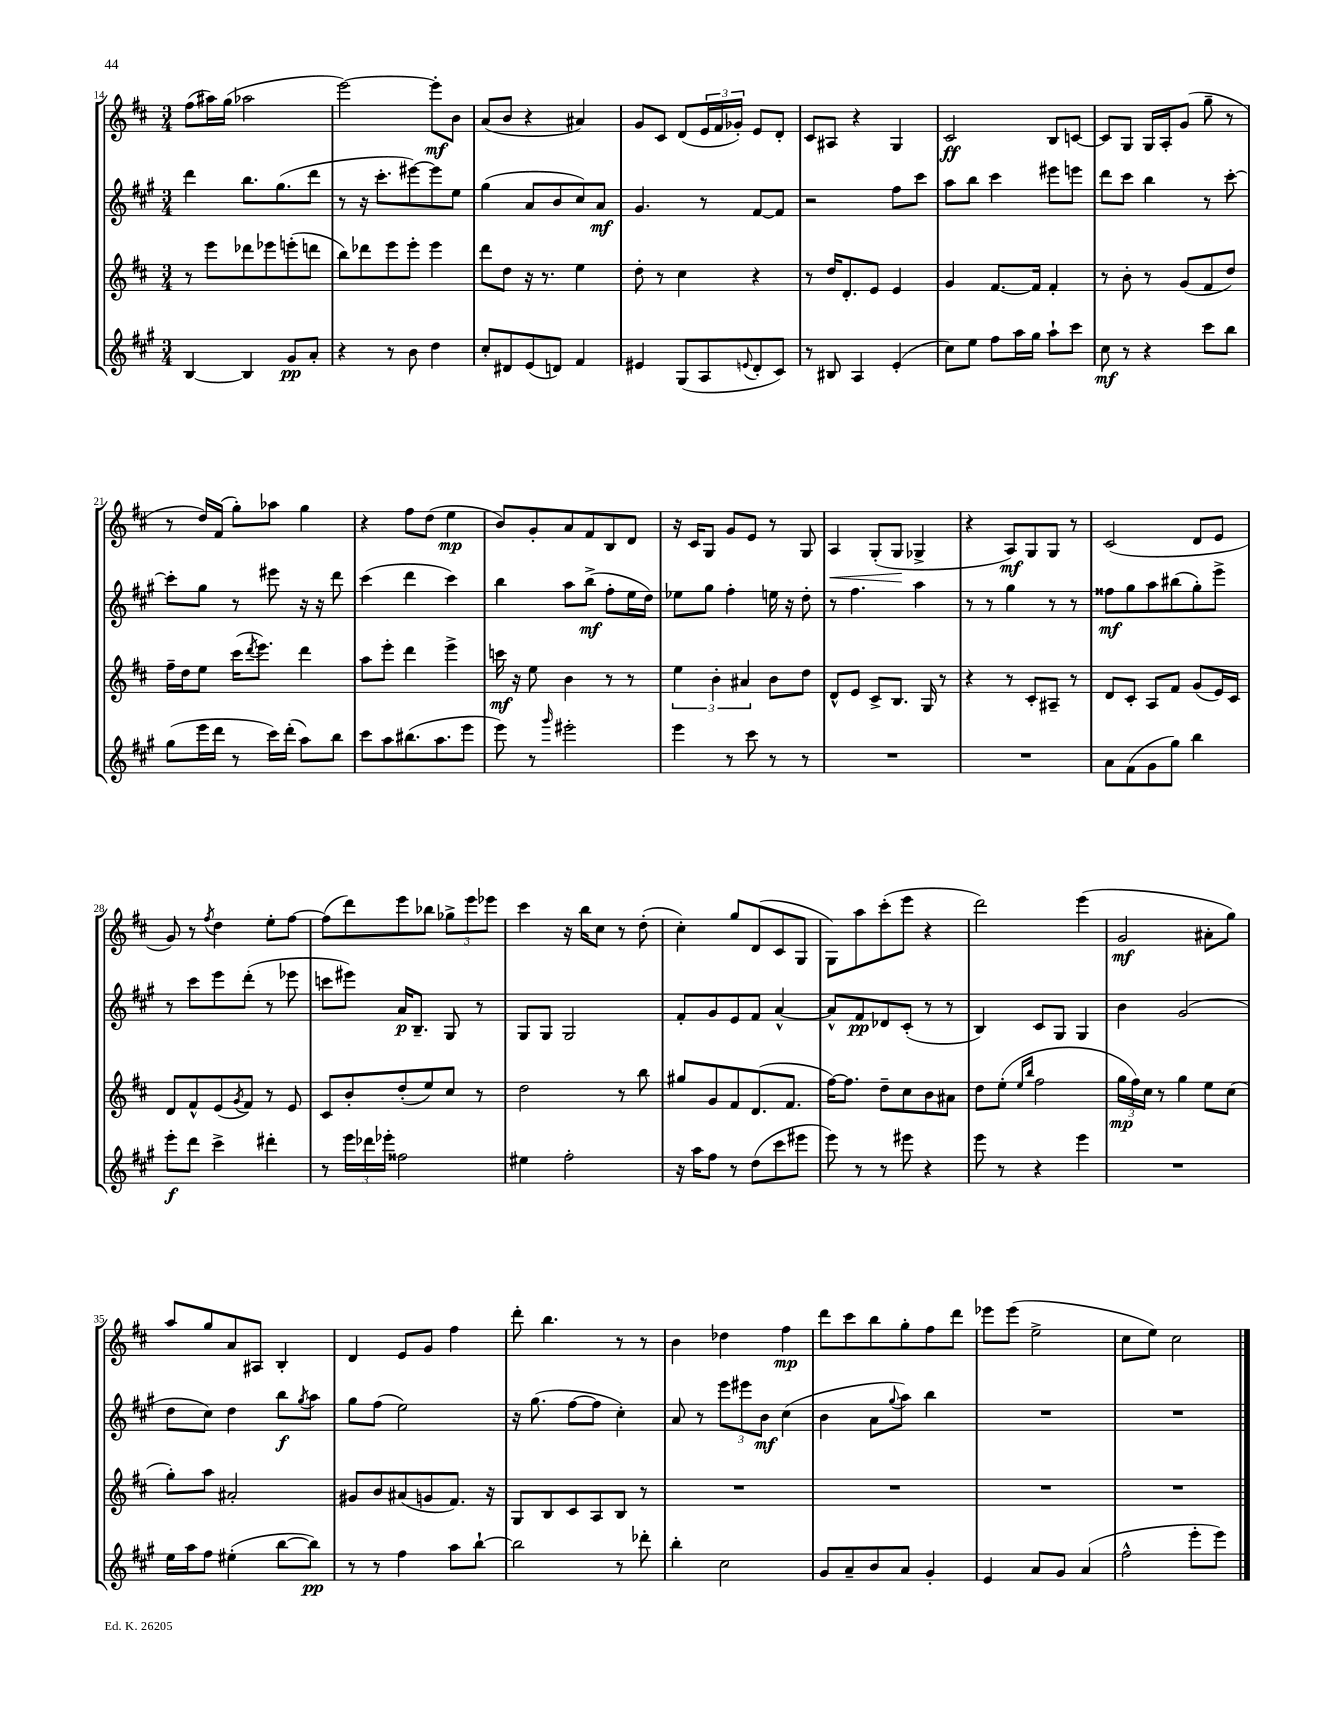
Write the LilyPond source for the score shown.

<<
\new StaffGroup <<
\new Staff = "s0" {
    \clef treble \key d \major \numericTimeSignature \time 3/4
    fis''8( ais''16) g''16( aes''2 |
    e'''2~) e'''8-.\mf b'8 |
    a'8( b'8 r4 ais'4) |
    g'8 cis'8 d'8( \tuplet 3/2 { e'16 fis'16 ges'16-.) } e'8 d'8-. |
    cis'8 ais8 r4 g4 |
    cis'2\ff b8 c'8~ |
    c'8 g8 g16 a16-. g'8( g''8-- r8 |
    r8 d''16) fis'16( g''8-.) aes''8 g''4 |
    r4 fis''8 d''8( e''4\mp |
    b'8) g'8-. a'8 fis'8 b8 d'8 |
    r16 cis'16 g8 g'8 e'8 r8 g8 |
    a4\< g8-.( g8\! ges4-> |
    r4 a8\mf) g8 g8 r8 |
    cis'2( d'8 e'8 |
    g'8) r8 \acciaccatura { fis''8 } d''4 e''8-. fis''8~ |
    fis''8( d'''8) e'''8 bes''8 \tuplet 3/2 { ges''8-> e'''8 ees'''8 } |
    cis'''4 r16 b''16 cis''8 r8 d''8-.( |
    cis''4-.) g''8 d'8( cis'8 g8 |
    g8) a''8 cis'''8-.( e'''8 r4 |
    d'''2) e'''4( |
    g'2\mf ais'8-. g''8) |
    a''8 g''8 a'8 ais8 b4-. |
    d'4 e'8 g'8 fis''4 |
    d'''8-. b''4. r8 r8 |
    b'4 des''4 fis''4\mp |
    d'''8 cis'''8 b''8 g''8-. fis''8 d'''8 |
    ees'''8 ees'''8( e''2-> |
    cis''8 e''8) cis''2 \bar "|." |
}
\new Staff = "s1" {
    \clef treble \key a \major \numericTimeSignature \time 3/4
    d'''4 b''8. gis''8.( d'''8 |
    r8 r16 cis'''8.-. eis'''8~) eis'''8 e''8 |
    gis''4( a'8 b'8 cis''8) a'8\mf |
    gis'4. r8 fis'8~ fis'8 |
    r2 fis''8 cis'''8 |
    a''8 b''8 cis'''4 eis'''8 e'''8 |
    d'''8 cis'''8 b''4 r8 cis'''8~-. |
    cis'''8-. gis''8 r8 eis'''8 r16 r16 d'''8 |
    cis'''4( d'''4 cis'''4) |
    b''4 a''8 b''8->\mf( fis''8-. e''16 d''16) |
    ees''8 gis''8 fis''4-. e''16 r16 d''8-. |
    r8 fis''4. a''4 |
    r8 r8 gis''4 r8 r8 |
    fisis''8\mf gis''8 a''8 bis''8( gis''8-.) e'''8-> |
    r8 cis'''8 e'''8 d'''8-.( r8 ees'''8 |
    c'''8 eis'''8) a'16\p b8.-- gis8 r8 |
    gis8 gis8 gis2 |
    fis'8-. gis'8 e'8 fis'8 a'4~-^ |
    a'8-^ fis'8\pp des'8 cis'8-.( r8 r8 |
    b4) cis'8 gis8 gis4 |
    b'4 gis'2( |
    d''8 cis''8) d''4 b''8\f \acciaccatura { gis''8 } a''8 |
    gis''8 fis''8( e''2) |
    r16 gis''8.( fis''8~ fis''8 cis''4-.) |
    a'8 r8 \tuplet 3/2 { e'''8 eis'''8 b'8\mf } cis''4( |
    b'4 a'8 \appoggiatura { gis''8 } a''8) b''4 |
    R2. |
    R2. \bar "|." |
}
\new Staff = "s2" {
    \clef treble \key d \major \numericTimeSignature \time 3/4
    r8 e'''8 des'''8 ees'''8 e'''8-.( d'''8 |
    b''8) des'''8 e'''8 e'''8-. e'''4 |
    d'''8 d''8 r16 r8. e''4 |
    d''8-. r8 cis''4 r4 |
    r8 d''16 d'8.-. e'8 e'4 |
    g'4 fis'8.~ fis'16 fis'4-. |
    r8 b'8-. r8 g'8( fis'8 d''8) |
    fis''16-- d''16 e''8 cis'''16( \acciaccatura { d'''8 } e'''8.) d'''4 |
    a''8 e'''8-. d'''4 e'''4-> |
    c'''16\mf r16 e''8 b'4 r8 r8 |
    \tuplet 3/2 { e''4 b'4-. ais'4 } b'8 d''8 |
    d'8-^ e'8 cis'8-> b8. g16 r8 |
    r4 r8 cis'8-. ais8-- r8 |
    d'8 cis'8-. a8 fis'8 g'8( e'16) cis'16 |
    d'8 fis'8-^ e'8( \acciaccatura { g'8 } fis'8) r8 e'8 |
    cis'8 b'8-. d''8-.( e''8) cis''8 r8 |
    d''2 r8 b''8 |
    gis''8 g'8 fis'8 d'8.( fis'8. |
    fis''16~) fis''8. d''8-- cis''8 b'8 ais'8 |
    d''8 e''8-.( \grace { e''16 b''16 } fis''2 |
    \tuplet 3/2 { g''16\mp fis''16) cis''16 } r8 g''4 e''8 cis''8( |
    g''8-.) a''8 ais'2-. |
    gis'8 b'8 ais'8( g'8 fis'8.) r16 |
    g8 b8 cis'8 a8 b8 r8 |
    R2. |
    R2. |
    R2. |
    R2. \bar "|." |
}
\new Staff = "s3" {
    \clef treble \key a \major \numericTimeSignature \time 3/4
    b4~ b4 gis'8\pp a'8-. |
    r4 r8 b'8 d''4 |
    cis''8-. dis'8 e'8( d'8) fis'4 |
    eis'4 gis8( a8 \appoggiatura { e'8 } d'8-. cis'8) |
    r8 bis8 a4 e'4-.( |
    cis''8) e''8 fis''8 a''16 gis''16 a''8-! cis'''8 |
    cis''8\mf r8 r4 cis'''8 b''8 |
    gis''8( e'''16 d'''16 r8 cis'''16) d'''16-.( a''8) b''8 |
    cis'''8 a''8 bis''8.( a''8. e'''8 |
    e'''8) r8 \grace { gis'''16 } eis'''2-. |
    e'''4 r8 cis'''8 r8 r8 |
    R2. |
    R2. |
    a'8 fis'8( gis'8 gis''8) b''4 |
    e'''8-.\f d'''8 cis'''4-> dis'''4-. |
    r8 \tuplet 3/2 { e'''16 des'''16 ees'''16-. } fisis''2 |
    eis''4 fis''2-. |
    r16 a''16 fis''8 r8 d''8( cis'''8 eis'''8 |
    e'''8) r8 r8 eis'''8 r4 |
    e'''8 r8 r4 e'''4 |
    R2. |
    e''16 a''16 fis''8 eis''4-.( b''8~ b''8\pp) |
    r8 r8 fis''4 a''8 b''8~-! |
    b''2 r8 des'''8-. |
    b''4-. cis''2 |
    gis'8 a'8-- b'8 a'8 gis'4-. |
    e'4 a'8 gis'8 a'4( |
    fis''2-^ e'''8-. e'''8) \bar "|." |
}
>>
>>
\layout { \context { \Score currentBarNumber = #14 } }
